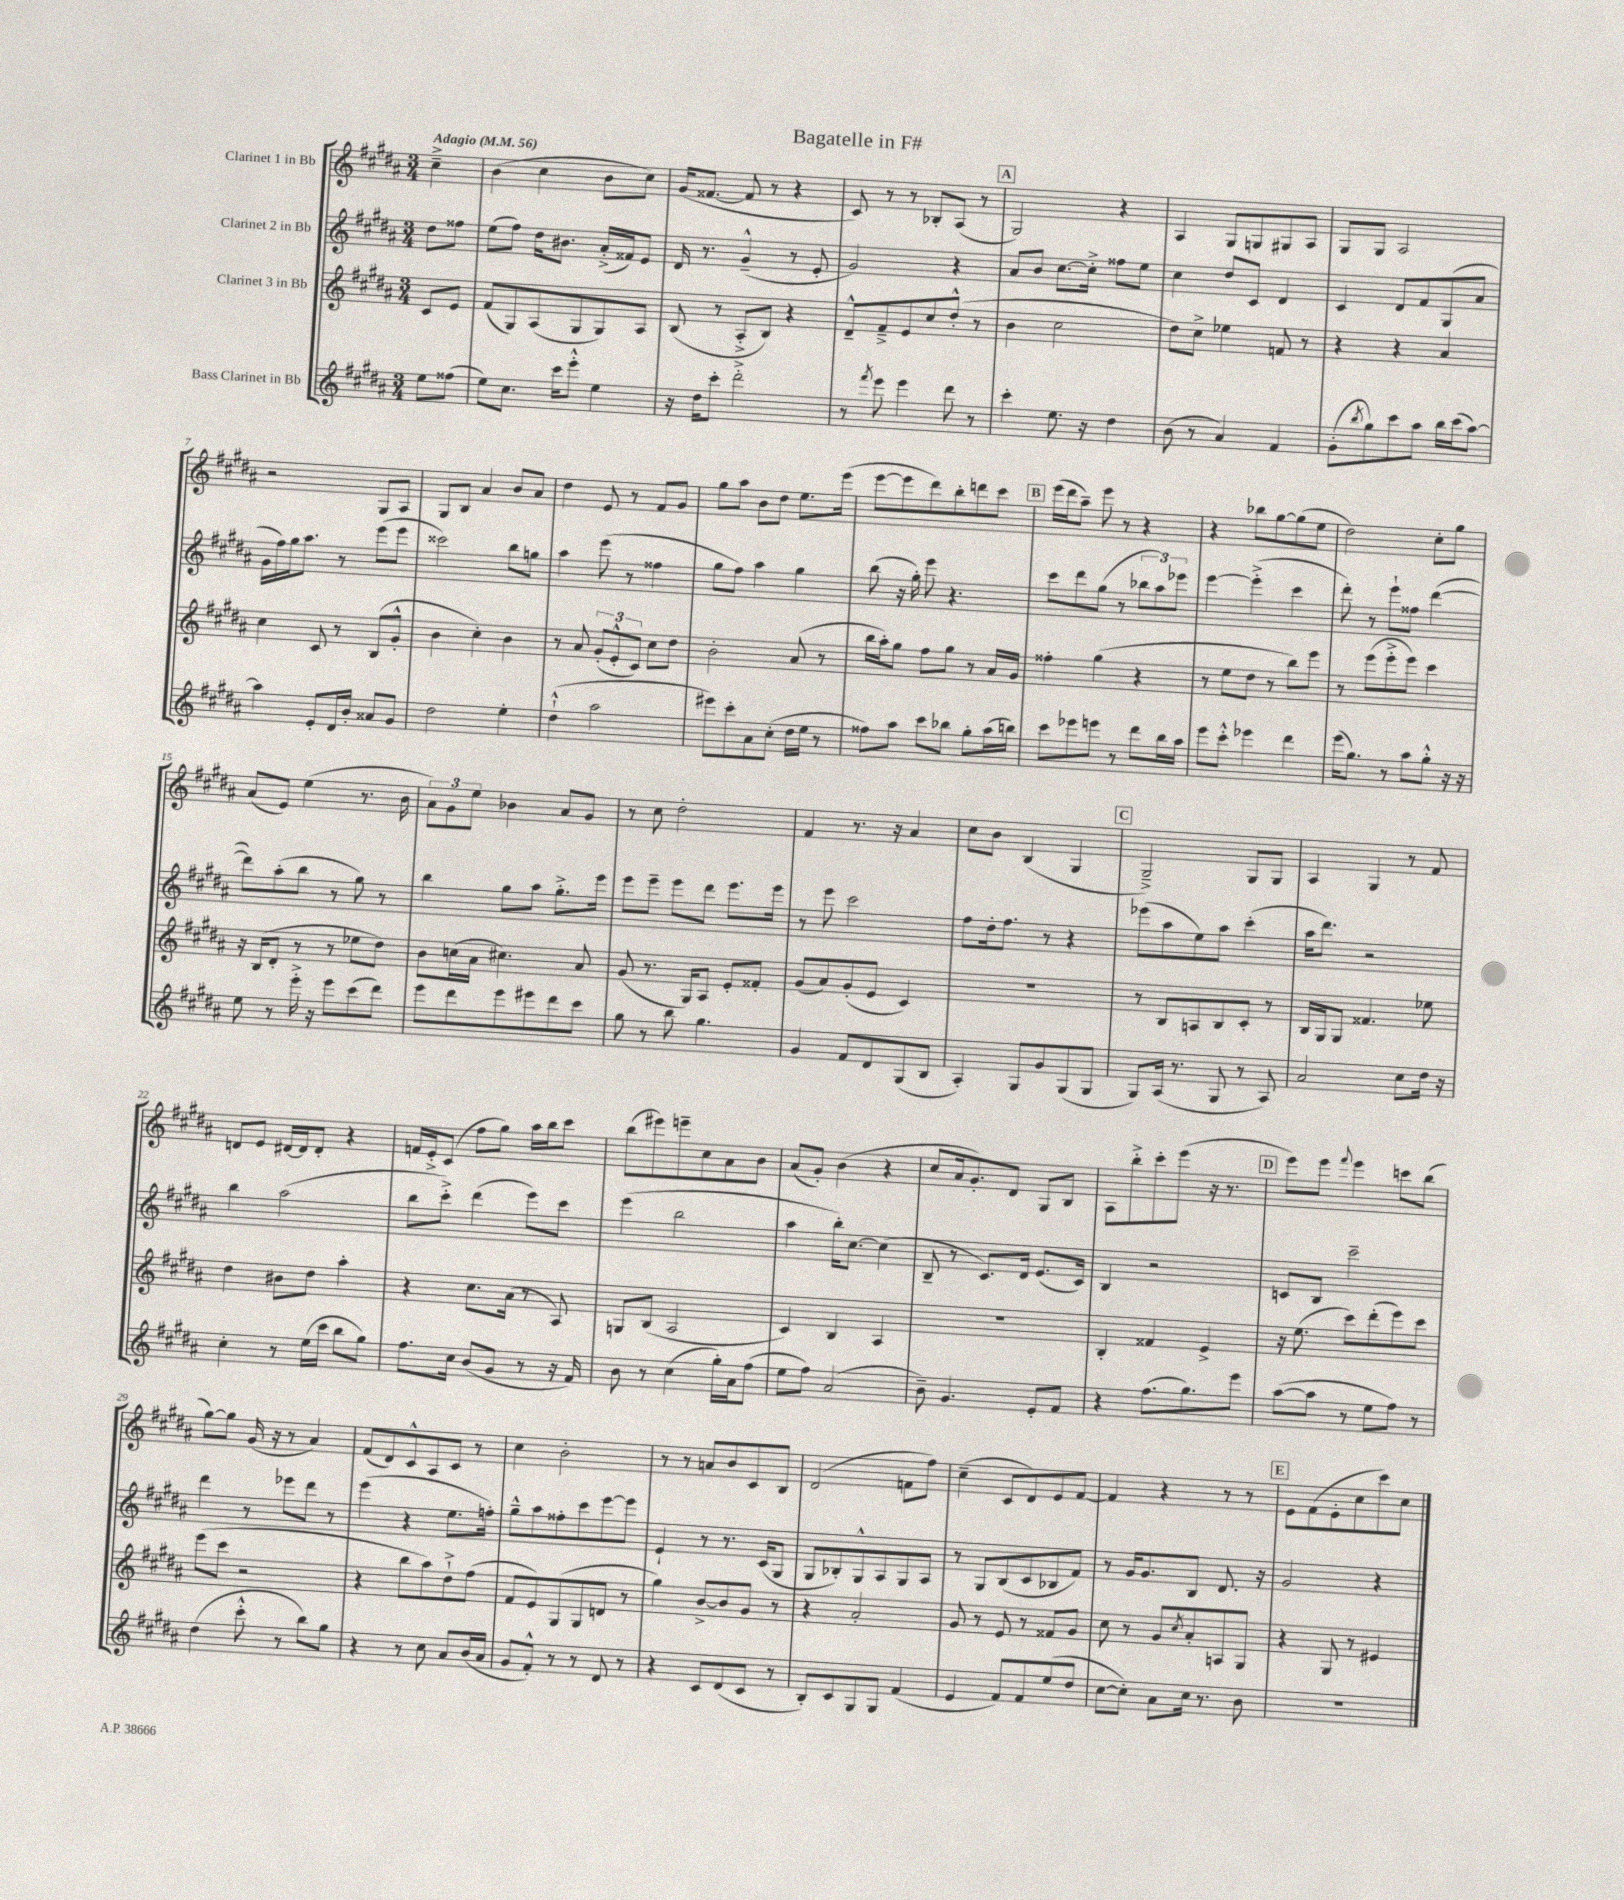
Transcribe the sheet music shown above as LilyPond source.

\header { title = "Bagatelle in F#" }
<<
\new StaffGroup <<
\new Staff = "s0" \with { instrumentName = "Clarinet 1 in Bb" } {
    \clef treble \key b \major \numericTimeSignature \time 3/4 \partial 4 \tempo "Adagio" 4 = 56
    cis''4---> |
    b'4( cis''4 b'8 cis''8) |
    gis'16( fisis'8.~ fisis'8 r8 r4 |
    cis'8) r8 r8 bes8-. ais8( r8 |
    \mark \markup { \box "A" } gis2) r4 |
    ais4 gis8 g8 gis8 ais8 |
    gis8 gis8 ais2 |
    r2 gis8 ais8 |
    gis8 b8 ais'4 b'8 ais'8 |
    dis''4 e'8 r8 fis'8 gis'8 |
    gis''8 ais''8 b'8 dis''8 e''8. e'''16( |
    e'''8~ e'''8 dis'''8) b''8-. d'''8 cis'''8 |
    \mark \markup { \box "B" } e'''16( dis'''16 ais''8--) e'''8 r8 r4 |
    r4 bes''8 gis''8~ gis''8( e''8 |
    dis''2) cis''8-. gis''8 |
    ais'8( e'8) e''4( r8. b'16 |
    \tuplet 3/2 { ais'8) gis'8 e''8 } bes'4 ais'8 gis'8 |
    r8 cis''8 dis''2-. |
    fis'4 r8. r16 ais'4 |
    cis''8 b'8 b4( gis4 |
    \mark \markup { \box "C" } gis2--->) gis8 gis8 |
    ais4 gis4 r8 fis'8 |
    d'8 e'8 dis'16~ dis'16 dis'8-. r4 |
    f'16 e'16-.-> cis'8( fis''8 gis''8) ais''16 b''16 cis'''8 |
    b''8( eis'''8) e'''8-- cis''8 ais'8 b'8 |
    ais'8( gis'8-.) b'4( r4 |
    cis''8 ais'16 gis'8.-.) dis'8 gis8 b8 |
    ais8 b''8-.-> cis'''8-. e'''8( r16 r8. |
    \mark \markup { \box "D" } e'''8) e'''8 \appoggiatura { fis'''8 } e'''4 c'''8 b''8( |
    gis''8~) gis''8 gis'16( r16 r8 ais'4) |
    fis'8( dis'8) cis'8-^ ais8 cis'8 r8 |
    cis''4 b'2-. |
    r8 r8 a'8 b'8 cis'8 b8 |
    dis'2( f'8 fis''8) |
    cis''4--( cis'8 dis'8) e'8 fis'8~ |
    fis'4 r4 r8 r8 |
    \mark \markup { \box "E" } e'8 fis'8( e'8-. cis''8 cis'''8) cis''8 \bar "|." |
}
\new Staff = "s1" \with { instrumentName = "Clarinet 2 in Bb" } {
    \clef treble \key b \major \numericTimeSignature \time 3/4 \partial 4
    dis''8 fisis''8 |
    e''8( fis''8) dis''16 bis'8. ais'16-.->( fisis'16) e'8 |
    dis'16 r8. gis'4---^( r8 e'8-. |
    gis'2) r4 |
    \mark \markup { \box "A" } ais'8 b'8 cis''8.~ cis''16-.-> fisis''8 e''8 |
    cis''4 dis''8 cis'8 dis'4 |
    cis'4 dis'8 fis'8 gis8( ais'8 |
    gis'16 fis''16) gis''16 ais''8. r8 e'''8( e'''8 |
    cisis'''2) b''8 g''8 |
    ais''4 e'''8( r8 fisis''4 |
    gis''8 fis''8) ais''4 gis''4 |
    b''8( r16 gis''16-.) e'''8 r4. |
    \mark \markup { \box "B" } cis'''8 dis'''8 gis''8( r8 \tuplet 3/2 { bes''8 ais''8) ees'''8 } |
    e'''4~ e'''4-.->( cis'''4 |
    dis'''8-.) r8 e'''8-! fisis''8 dis'''4~( |
    dis'''8) ais''8-.( b''8 r8 gis''8) r8 |
    b''4 gis''8 ais''8 gis''8.-.-> e'''16 |
    e'''8 e'''8-- e'''8 dis'''8 e'''8. e'''16 |
    r8 e'''8 cis'''2 |
    fis''8 dis''16-. fis''8. r8 r4 |
    \mark \markup { \box "C" } ees'''8( ais''8 e''8) ais''8 cis'''4-.( |
    ais''16 dis'''8.) r2 |
    b''4 ais''2( |
    b''8 cis'''8-.->) dis'''4( e'''8) cis'''8 |
    e'''4( b''2 |
    ais''4 b''16-.) cis''8.~ cis''4( |
    b8-- r8 cis'8.) dis'16 e'8.( cis'16) |
    b4 r2 |
    \mark \markup { \box "D" } c'8 b8 cis'''2-- |
    dis'''4 r8 ees'''8 dis'''8 r8 |
    e'''4( r4 e''8. f''16-.) |
    gis''8---^ ais''8 fisis''8-. cis'''8 e'''8~ e'''8 |
    e'4-! r8 r8. cis'16( gis8 |
    gis8 bes8-.) gis8-^ ais8 gis8 ais8 |
    r8 gis8 b8( cis'8 bes8 fis'8) |
    r8 gis'16 gis'8. b8 dis'8. r16 |
    \mark \markup { \box "E" } gis'2 r4 \bar "|." |
}
\new Staff = "s2" \with { instrumentName = "Clarinet 3 in Bb" } {
    \clef treble \key b \major \numericTimeSignature \time 3/4 \partial 4
    cis'8 e'8 |
    fis'8( gis8) ais8( gis8 gis8) ais8 |
    b8( r8 ais8-.-> b8) r4 |
    dis'8---^ fis'8---> e'8 cis''8 dis''8-.-^( r8 |
    \mark \markup { \box "A" } b'4 cis''2 |
    dis''8) cis''8-> ees''4 f'8 r8 |
    r4 r4 ais'4 |
    cis''4 cis'8 r8 b8( gis'8-.-^ |
    b'4 cis''4-.) b'4 |
    r8 ais'8 \tuplet 3/2 { gis'8-.( e'8-.-^ cis'8) } cis''8 dis''8 |
    b'2-. ais'8( r8 |
    b''16 ais''16-.) gis''8 fis''8 gis''8 r8 ais'16 gis'16 |
    \mark \markup { \box "B" } fisis''4-. gis''4( r4 |
    r8 e''8 dis''8 r8 b''8) e'''8 |
    r8 e'''8( e'''8-.-> e'''8) cis'''4 |
    r16 b16( dis'8-. r8 r8 ees''8 dis''8) |
    b'8 c''16( ais'16 cis''4.) ais'8 |
    gis'8( r8. gis16) ais8 e'8-. fisis'8-. |
    gis'8( ais'8) gis'8-.( e'8 cis'4) |
    R2. |
    \mark \markup { \box "C" } r8 b8 a8 b8 cis'8-. r8 |
    b16 gis16 gis8 fisis'4. ees''8 |
    dis''4 bis'8 dis''8 ais''4-. |
    r4 cis''8. ais'16( r8 ais8) |
    g8 b8( ais2 |
    cis'4) b4 ais4 |
    R2. |
    b4-. fisis'4 e'4-> |
    \mark \markup { \box "D" } r16 e''8.( cis'''8) dis'''8-.( e'''8) cis'''8 |
    e'''8( cis'''8 r2 |
    r4 b''8 ais''8) dis''8-!-> fis''8( |
    fis'8 e'8) gis8( gis8 d'8 r8 |
    gis''4) b'8~-> b'8 gis'8 r8 |
    r4 ais'2-. |
    gis'8 r8 e'8 r8 fisis'8 gis'8 |
    cis''8 r8 gis'8 \acciaccatura { cis''8 } ais'8-. a8 gis8 |
    \mark \markup { \box "E" } r4 gis8 r8 eis'4 \bar "|." |
}
\new Staff = "s3" \with { instrumentName = "Bass Clarinet in Bb" } {
    \clef treble \key b \major \numericTimeSignature \time 3/4 \partial 4
    e''8 fisis''8( |
    e''8) cis''8. cis'''16 e'''8-.-^ e''4 |
    r16 dis''16 cis'''8-. dis'''2-.-> |
    r8 \acciaccatura { fis'''8 } e'''8 e'''4 dis'''8 r8 |
    \mark \markup { \box "A" } cis'''4-. e''8. r16 dis''4 |
    b'8( r8 ais'4) fis'4 |
    gis'8-.( \acciaccatura { b''8 } gis''8) cis'''8 ais''8 b''16 cis'''16( ais''8~) |
    ais''4 e'8-. dis'16 b'16-. aisis'8 gis'8 |
    dis''2 e''4-. |
    dis''4-!-^( ais''2 |
    eis'''8) cis'''8-. ais'8 cis''8-.( dis''16 e''16 r8 |
    fisis''8) ais''8 cis'''8 bes''8 gis''8-. ais''16( b''16) |
    \mark \markup { \box "B" } cis'''8 ees'''8 e'''8 r8 dis'''8 b''16 ais''16 |
    e'''8 cis'''8-.-^ ees'''4 dis'''4 |
    e'''16( gis''8.) r8 ais''8 gis''8-.-^ r16 r16 |
    e''8 r8 e'''16-.-> r16 e'''8 cis'''8( dis'''8) |
    e'''8 dis'''8 e'''8 eis'''8 dis'''8 cis'''8 |
    gis''8 r8 b''8 gis''4. |
    gis'4 fis'8 dis'8 gis8( b8 |
    ais4-.) gis8 gis'8 gis8( gis8 |
    \mark \markup { \box "C" } gis8) ais16( r8. gis8 r8 ais8) |
    ais'2 cis''8 dis''16 r16 |
    cis''4-. r8 e''16( cis'''16 b''8 gis''8) |
    fis''8. cis''16 b'8( gis'8 r8 r16 fis'16) |
    b'8 r8 cis''4( gis''16-.) ais'16 fis''8( |
    e''8 fis''8) ais'2( |
    b'8--) gis'4. e'8-. fis'8 |
    r4 fis''8.( gis''8.) e'''8 |
    \mark \markup { \box "D" } ais''8~( ais''8 r8 e''8 fis''8) r8 |
    dis''4( cis'''8-.-^ r8 b''8) gis''8 |
    r4 r8 cis''8 ais'8 b'16( ais'16 |
    gis'8 fis'8-.-^) r8 r8 dis'8 r8 |
    r4 cis'8 dis'8( cis'8 r8 |
    b8-.) cis'8 gis8 gis8 fis'4( |
    e'4 fis'8) fis'8 e''8( dis''8 |
    cis''8~ cis''8-.) ais'8 cis''16 r8. b'8 |
    \mark \markup { \box "E" } R2. \bar "|." |
}
>>
>>
